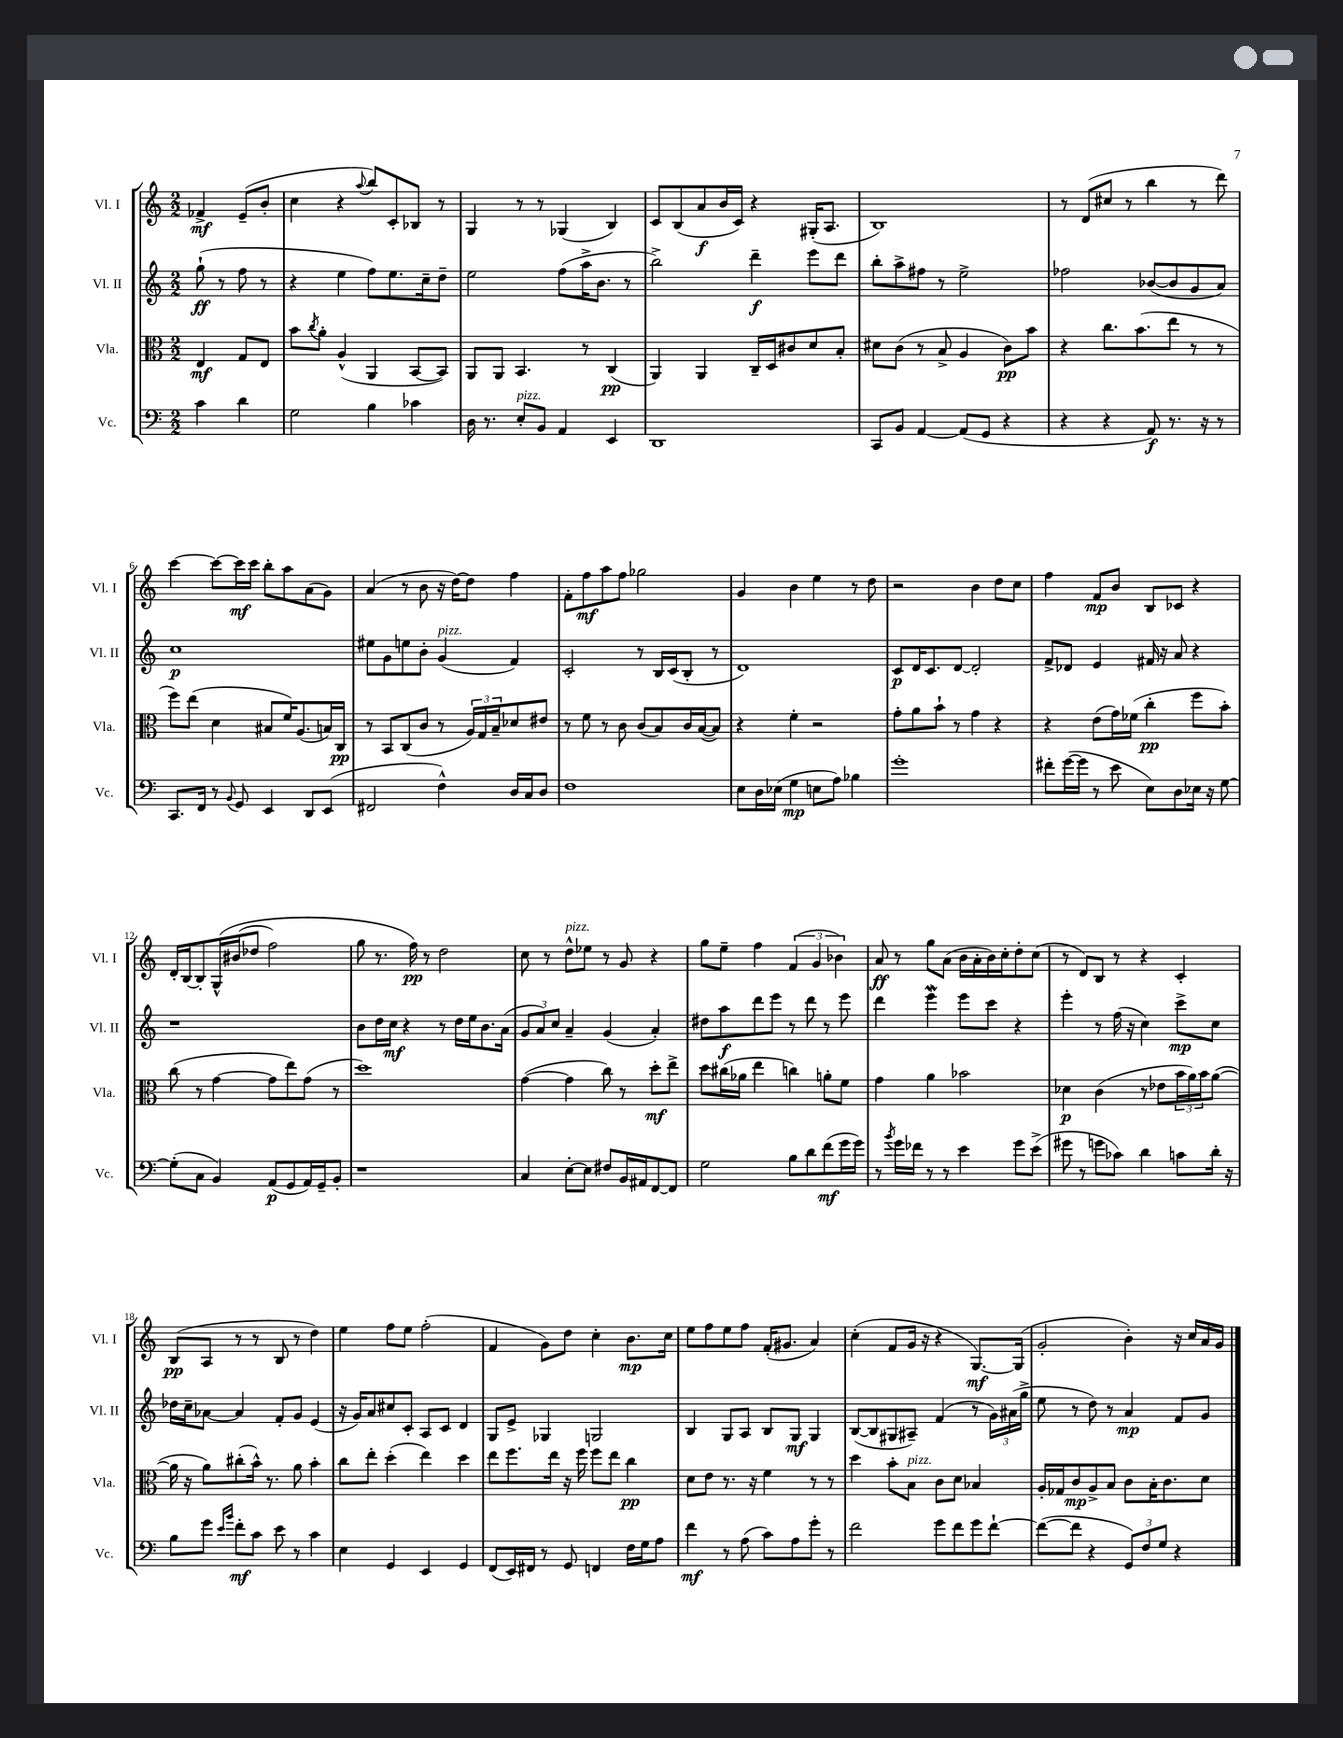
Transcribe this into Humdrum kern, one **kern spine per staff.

**kern	**dynam	**kern	**dynam	**kern	**dynam	**kern	**dynam
*part4	*part4	*part3	*part3	*part2	*part2	*part1	*part1
*staff4	*staff4	*staff3	*staff3	*staff2	*staff2	*staff1	*staff1
*I"Vc.	*	*I"Vla.	*	*I"Vl. II	*	*I"Vl. I	*
*I'Vc.	*	*I'Vla.	*	*I'Vl. II	*	*I'Vl. I	*
*clefF4	*	*clefC3	*	*clefG2	*	*clefG2	*
*k[]	*	*k[]	*	*k[]	*	*k[]	*
*M2/2	*	*M2/2	*	*M2/2	*	*M2/2	*
=	=	=	=	=	=	=	=
4c\	.	4E/	mf	(8gg`\	ff	4f-X^/	mf
.	.	.	.	8r	.	.	.
4d\	.	8G/L	.	8ff\	.	(8e~/L	.
.	.	8E/J	.	8r	.	8b'/J	.
=1	=1	=1	=1	=1	=1	=1	=1
2G\	.	8b\L	.	4r	.	4cc\	.
.	.	8qcc/	.	.	.	.	.
.	.	8a'\J	.	.	.	.	.
.	.	(4A^^/	.	4ee\	.	4r	.
.	.	.	.	.	.	8qqaa/	.
4B\	.	4AA/	.	8ff\L)	.	8bb/L)	.
.	.	.	.	8.ee\	.	8c'/	.
4c-X\	.	[8BB/L	.	.	.	8B-X/J	.
.	.	.	.	16cc~\k	.	.	.
.	.	8BB/J])	.	8dd~\J	.	8r	.
=2	=2	=2	=2	=2	=2	=2	=2
16D\	.	8AA/L	.	2ee\	.	4G/	.
8.r	.	.	.	.	.	.	.
.	.	8AA/J	.	.	.	.	.
!LO:TX:a:i:t=pizz.	!	!	!	!	!	!	!
8E'/L	.	4.BB/	.	.	.	8r	.
8BB/J	.	.	.	.	.	8r	.
4AA/	.	.	.	(8ff\L	.	(4G-X/	.
.	.	8r	.	16aa^\K	.	.	.
.	.	.	.	8.b\J	.	.	.
4EE/	.	(4C/	pp	.	.	4B/)	.
.	.	.	.	8r	.	.	.
=3	=3	=3	=3	=3	=3	=3	=3
1DD	.	4AA/)	.	2bb^\)	.	8c/L	.
.	.	.	.	.	.	(8B/	.
.	.	4AA/	.	.	.	8a/	f
.	.	.	.	.	.	16b/L	.
.	.	.	.	.	.	16c/JJ)	.
.	.	16C~/LL	.	4ddd~\	f	4r	.
.	.	16D/J	.	.	.	.	.
.	.	8c#X/	.	.	.	.	.
.	.	8d/	.	8eee\L	.	(16G#X'/KL	.
.	.	.	.	.	.	8.A/J	.
.	.	8B'/J	.	8ddd\J	.	.	.
=4	=4	=4	=4	=4	=4	=4	=4
8CC/L	.	8d#X\L	.	8bb'\L	.	1B)	.
8BB/J	.	(8c\J	.	8aa^\	.	.	.
[4AA/	.	8r	.	8ff#X\J	.	.	.
.	.	8B^/	.	8r	.	.	.
(8AA/L]	.	4A/	.	2ee^\	.	.	.
8GG/J	.	.	.	.	.	.	.
4r	.	8c\L)	pp	.	.	.	.
.	.	8b\J	.	.	.	.	.
=5	=5	=5	=5	=5	=5	=5	=5
4r	.	4r	.	2ff-X\	.	8r	.
.	.	.	.	.	.	(8d/L	.
4r	.	8.cc\L	.	.	.	8cc#X/J	.
.	.	.	.	.	.	8r	.
.	.	(8.b\	.	.	.	.	.
8AA/)	f	.	.	([8b-X/L	.	4bb\	.
8.r	.	8ee\J	.	8b-/]	.	.	.
.	.	8r	.	8g/	.	8r	.
16r	.	.	.	.	.	.	.
8r	.	8r	.	8a/J)	.	8ddd\)	.
!!LO:LB:g=z
=6	=6	=6	=6	=6	=6	=6	=6
8.CC/L	.	8ff\L)	.	1cc	p	[4ccc\	.
.	.	(8ee\J	.	.	.	.	.
16FF/Jk	.	.	.	.	.	.	.
8r	.	4d\	.	.	.	8ccc\L_	.
8qqBB/	.	.	.	.	.	.	.
8GG/	.	.	.	.	.	16ccc\L]	mf
.	.	.	.	.	.	16ccc\JJ	.
4EE/	.	8B#X/L	.	.	.	8bb'\L	.
.	.	16f/K)	.	.	.	8aa\	.
.	.	(8.A/	.	.	.	.	.
8DD/L	.	.	.	.	.	(8a\	.
(8EE/J	.	16Bn/L)	.	.	.	8g\J)	.
.	.	16C/JJ	pp	.	.	.	.
=7	=7	=7	=7	=7	=7	=7	=7
2FF#X/	.	8r	.	8ee#X\L	.	(4a/	.
.	.	8BB/L	.	8g\	.	.	.
.	.	(8C/	.	8een\	.	8r	.
.	.	8c/J	.	8b'\J	.	8b\	.
!	!	!	!	!LO:TX:a:i:t=pizz.	!	!	!
4F^^\)	.	8r	.	(4g/	.	16r	.
.	.	.	.	.	.	[16dd\KL)	.
.	.	24A/LL)	.	.	.	8dd\J]	.
.	.	24G/	.	.	.	.	.
.	.	24B~/J	.	.	.	.	.
16D/LL	.	8d-X/	.	4f/)	.	4ff\	.
16C/J	.	.	.	.	.	.	.
8D/J	.	8e#X/J	.	.	.	.	.
=8	=8	=8	=8	=8	=8	=8	=8
1F	.	8r	.	2c'/	.	8f'\L	.
.	.	8f\	.	.	.	8ff\	mf
.	.	8r	.	.	.	8aa\	.
.	.	8c\	.	.	.	8ff\J	.
.	.	(8c/L	.	8r	.	2gg-X\	.
.	.	8B/)	.	16B/LL	.	.	.
.	.	.	.	(16c/J	.	.	.
.	.	16c/L	.	8B'/J	.	.	.
.	.	([16B/J	.	.	.	.	.
.	.	8B/J])	.	8r	.	.	.
=9	=9	=9	=9	=9	=9	=9	=9
8E\L	.	4r	.	1d)	.	4g/	.
16D\L	.	.	.	.	.	.	.
(16E-X\JJ	.	.	.	.	.	.	.
4G\	mp	4f'\	.	.	.	4b\	.
8En\L	.	2r	.	.	.	4ee\	.
8A\J)	.	.	.	.	.	.	.
4B-X\	.	.	.	.	.	8r	.
.	.	.	.	.	.	8dd\	.
=10	=10	=10	=10	=10	=10	=10	=10
1g'	.	8g'\L	.	8c/L	p	2r	.
.	.	8a\	.	16d/K	.	.	.
.	.	.	.	8.c/	.	.	.
.	.	8b`\J	.	.	.	.	.
.	.	8r	.	[8d/J	.	.	.
.	.	4g\	.	2d'/]	.	4b\	.
.	.	4r	.	.	.	8dd\L	.
.	.	.	.	.	.	8cc\J	.
=11	=11	=11	=11	=11	=11	=11	=11
8f#X'\L	.	4r	.	8f^/L	.	4ff\	.
([16g\L	.	.	.	8d-X/J	.	.	.
16g\JJ]	.	.	.	.	.	.	.
8r	.	(8e\L	.	4e/	.	8f/L	mp
8e\	.	16g\L)	.	.	.	8b/J	.
.	.	(16f-X\JJ	.	.	.	.	.
8E\L)	.	4cc'\	pp	16f#X/	.	8B/L	.
.	.	.	.	16r	.	.	.
8D\	.	.	.	8a/	.	8c-X/J	.
16E-X\Jk	.	8ff\L	.	4r	.	4r	.
16r	.	.	.	.	.	.	.
[8G\	.	8b'\J)	.	.	.	.	.
!!LO:LB:g=z
=12	=12	=12	=12	=12	=12	=12	=12
(8G'\L]	.	(8cc\	.	1r	.	16d'/LL	.
.	.	.	.	.	.	[16B/J	.
8C\J	.	8r	.	.	.	8B'/]	.
4BB/)	.	[4g\	.	.	.	(16G^^/L	.
.	.	.	.	.	.	(16b#X/J	.
.	.	.	.	.	.	8dd-X/J	.
(8AA/L	p	8g\L]	.	.	.	2ff\)	.
8GG/	.	8ee\)	.	.	.	.	.
16AA/L)	.	(8g\J	.	.	.	.	.
16GG~/J	.	.	.	.	.	.	.
8BB'/J	.	8r	.	.	.	.	.
=13	=13	=13	=13	=13	=13	=13	=13
1r	.	1dd)	.	8b\L	.	8gg\	.
.	.	.	.	16dd\L	.	8.r	.
.	.	.	.	16cc\JJ	mf	.	.
.	.	.	.	4r	.	.	.
.	.	.	.	.	.	16ff\)	pp
.	.	.	.	.	.	8r	.
.	.	.	.	8r	.	2dd\	.
.	.	.	.	16dd\LL	.	.	.
.	.	.	.	16ee\J	.	.	.
.	.	.	.	8.b\	.	.	.
.	.	.	.	(16a\Jk	.	.	.
=14	=14	=14	=14	=14	=14	=14	=14
4C/	.	([4g\	.	12g/L	.	8cc\	.
.	.	.	.	12a/)	.	.	.
.	.	.	.	.	.	8r	.
.	.	.	.	12cc/J	.	.	.
!	!	!	!	!	!	!LO:TX:a:i:t=pizz.	!
[8E'\L	.	4g\]	.	4a~/	.	8dd^^\L	.
8E\J]	.	.	.	.	.	8ee-X\J	.
8F#X/L	.	8cc\)	.	(4g/	.	8r	.
16BB/L	.	8r	.	.	.	8g/	.
16AA#X/J	.	.	.	.	.	.	.
[8FF/	.	8dd'\L	mf	4a'/)	.	4r	.
8FF/J]	.	8ee^\J	.	.	.	.	.
=15	=15	=15	=15	=15	=15	=15	=15
2G\	.	8dd\L	.	8dd#X\L	.	8gg\L	.
.	.	(16cc#X\L	.	8aa\	f	8ee~\J	.
.	.	16a-X\JJ	.	.	.	.	.
.	.	4ee\	.	8ddd\	.	4ff\	.
.	.	.	.	8eee\J	.	.	.
8B\L	.	4ccn\)	.	8r	.	(6f/	.
8d\	.	.	.	8ddd\	.	.	.
.	.	.	.	.	.	6g/	.
(8f\	mf	8an'\L	.	8r	.	.	.
.	.	.	.	.	.	6b-X\)	.
16g\L	.	8f\J	.	8eee\	.	.	.
16g\JJ)	.	.	.	.	.	.	.
=16	=16	=16	=16	=16	=16	=16	=16
8r	.	4g\	.	4ddd\	.	8a/	ff
8qb/	.	.	.	.	.	.	.
16g\LL	.	.	.	.	.	8r	.
16f-X\JJ	.	.	.	.	.	.	.
8r	.	4a\	.	4eeeW\	.	8gg\L	.
8r	.	.	.	.	.	(8a\J	.
4e\	.	2b-X\	.	8eee\L	.	16b\LL	.
.	.	.	.	.	.	16a'\	.
.	.	.	.	8ccc\J	.	16b\)	.
.	.	.	.	.	.	16cc'\J	.
8g\L	.	.	.	4r	.	8dd'\	.
(8e^\J	.	.	.	.	.	(8cc\J	.
=17	=17	=17	=17	=17	=17	=17	=17
8g#X\	.	4d-X\	p	4eee'\	.	8r	.
8r	.	.	.	.	.	8d/L)	.
8gn\L	.	(4c\	.	8r	.	8B/J	.
8c-X\J)	.	.	.	(16ff\	.	8r	.
.	.	.	.	16r	.	.	.
4d\	.	8r	.	4cc\)	.	4r	.
.	.	8e-X\L	.	.	.	.	.
8cn\L	.	24b\L	.	8ccc^\L	mp	4c'/	.
.	.	24a\)	.	.	.	.	.
.	.	24b\J	.	.	.	.	.
16d'\Jk	.	([8a\J	.	8cc\J	.	.	.
16r	.	.	.	.	.	.	.
!!LO:LB:g=z
=18	=18	=18	=18	=18	=18	=18	=18
8B\L	.	16a\]	.	16dd-X\LL	.	(8B/L	pp
.	.	16r	.	16cc~\J	.	.	.
8g\J	.	8a\L)	.	[8a-X\J	.	8A/J	.
16qqe/LL	.	.	.	.	.	.	.
16qqb/JJ	.	.	.	.	.	.	.
8f'\L	mf	(8cc#X'\	.	4a-/]	.	8r	.
8c\J	.	16b^^\Jk)	.	.	.	8r	.
.	.	8.r	.	.	.	.	.
8e\	.	.	.	8f'/L	.	8B/	.
8r	.	8a\	.	8g/J	.	8r	.
4c\	.	4b'\	.	(4e/	.	4dd\)	.
=19	=19	=19	=19	=19	=19	=19	=19
4E\	.	8cc\L	.	16r	.	4ee\	.
.	.	.	.	16g/KL)	.	.	.
.	.	8ee'\J	.	8a/	.	.	.
4GG/	.	(4dd'\	.	8cc#X/	.	8ff\L	.
.	.	.	.	8c'/J	.	8ee\J	.
4EE/	.	4ee\)	.	8A/L	.	(2ff'\	.
.	.	.	.	8c/J	.	.	.
4GG/	.	4dd\	.	4d/	.	.	.
=20	=20	=20	=20	=20	=20	=20	=20
(8FF/L	.	8ee\L	.	8G/L	.	4f/	.
16EE/L)	.	8.ff\	.	8e^/J	.	.	.
16FF#X/JJ	.	.	.	.	.	.	.
8r	.	.	.	4G-X/	.	8g\L)	.
.	.	16ee\Jk	.	.	.	.	.
8GG/	.	16r	.	.	.	8dd\J	.
.	.	16ff\	.	.	.	.	.
4FFn/	.	8ff\L	.	2Gn/	.	4cc'\	.
.	.	8ee\J	.	.	.	.	.
16F\LL	.	4cc\	pp	.	.	8.b\L	mp
16G\J	.	.	.	.	.	.	.
8A\J	.	.	.	.	.	.	.
.	.	.	.	.	.	16cc\Jk	.
=21	=21	=21	=21	=21	=21	=21	=21
4f\	mf	8d\L	.	4B/	.	8ee\L	.
.	.	8e\J	.	.	.	8ff\	.
8r	.	8.r	.	8G/L	.	8ee\	.
(8A\	.	.	.	8A/J	.	8ff\J	.
.	.	16r	.	.	.	.	.
8c\L)	.	4f\	.	8B/L	.	(16f'/KL	.
.	.	.	.	.	.	8.g#X/J	.
8A\	.	.	.	8G/J	mf	.	.
8g'\J	.	8r	.	4G/	.	4a/)	.
8r	.	8r	.	.	.	.	.
=22	=22	=22	=22	=22	=22	=22	=22
2f\	.	4dd\	.	([8B/L	.	(4cc'\	.
.	.	.	.	8B/]	.	.	.
.	.	8b'\L	.	8G#X/	.	8f/L	.
!	!	!LO:TX:a:i:t=pizz.	!	!	!	!	!
.	.	8B\J	.	8A#X~/J)	.	16g/Jk	.
.	.	.	.	.	.	16r	.
8g\L	.	8c\L	.	(4f/	.	4r	.
8f\	.	8d\J	.	.	.	.	.
8g\	.	4B-X/	.	8r	.	[8.G/L)	mf
[8f`\J	.	.	.	24g\LL)	.	.	.
.	.	.	.	(24a#X\	.	.	.
.	.	.	.	.	.	(16G/Jk]	.
.	.	.	.	24gg^\JJ	.	.	.
=23	=23	=23	=23	=23	=23	=23	=23
(8f\L_	.	16A'/LL	.	8ee\	.	2g'/	.
.	.	16G-X/J	.	.	.	.	.
8f\J]	.	8c/	mp	8r	.	.	.
4r	.	8A^/	.	8dd\)	.	.	.
.	.	8B/J	.	8r	.	.	.
12GG/L)	.	8c\L	.	4a/	mp	4b'\)	.
12F/	.	.	.	.	.	.	.
.	.	16B'\K	.	.	.	.	.
12G/J	.	.	.	.	.	.	.
.	.	8.c\	.	.	.	.	.
4r	.	.	.	8f/L	.	16r	.
.	.	.	.	.	.	16cc/LL	.
.	.	8d\J	.	8g/J	.	16a/	.
.	.	.	.	.	.	16g/JJ	.
==	==	==	==	==	==	==	==
*-	*-	*-	*-	*-	*-	*-	*-
